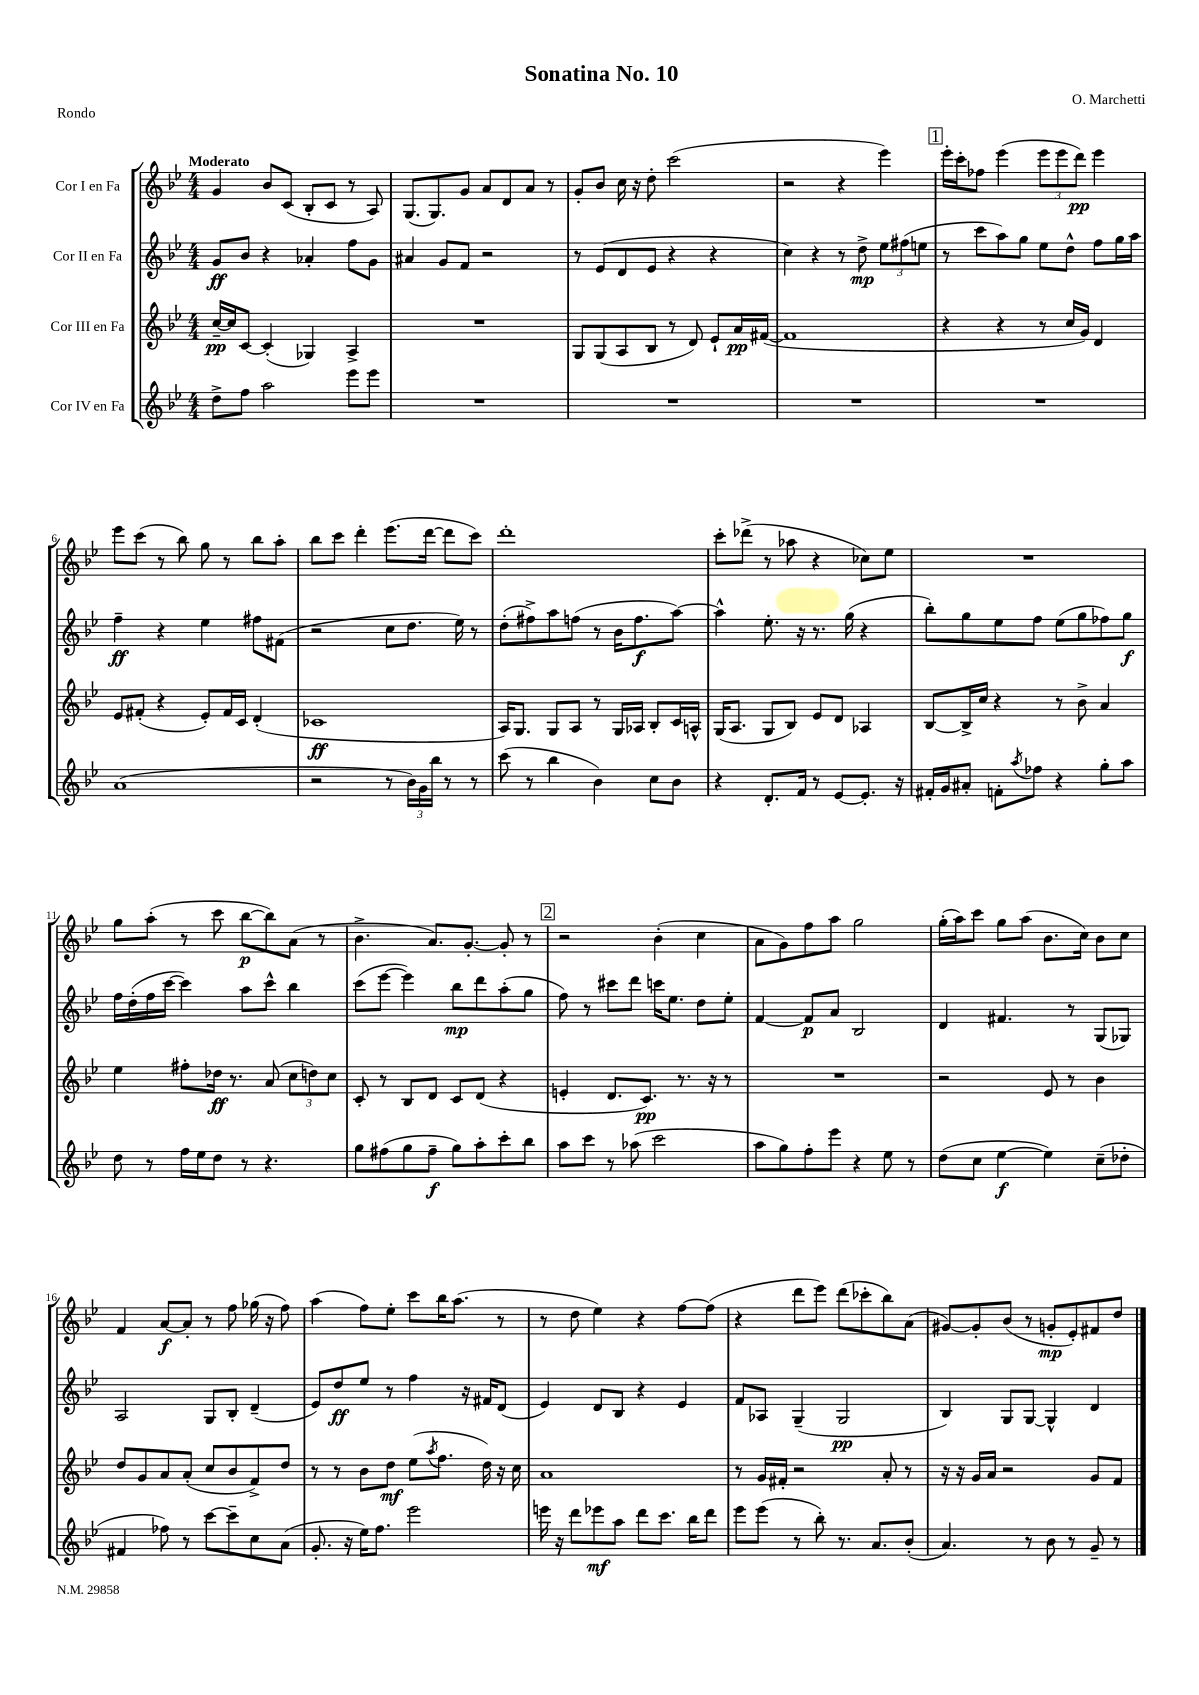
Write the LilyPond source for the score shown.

\header { title = "Sonatina No. 10" composer = "O. Marchetti" piece = "Rondo" }
<<
\new StaffGroup <<
\new Staff = "s0" \with { instrumentName = "Cor I en Fa" } {
    \clef treble \key bes \major \numericTimeSignature \time 4/4 \tempo "Moderato"
    g'4 bes'8 c'8( bes8-. c'8 r8 a8) |
    g8.( g8.) g'8 a'8 d'8 a'8 r8 |
    g'8-. bes'8 c''16 r16 d''8-. c'''2( |
    r2 r4 ees'''4) |
    \mark \markup { \box "1" } ees'''16-. c'''16-. fes''8 ees'''4( \tuplet 3/2 { ees'''8 ees'''8 d'''8\pp) } ees'''4 |
    ees'''8 c'''8( r8 bes''8) g''8 r8 bes''8 a''8-. |
    bes''8 c'''8 d'''4-. ees'''8.( d'''16~ d'''8 c'''8) |
    d'''1-. |
    c'''8-. des'''8->( r8 aes''8 r4 ces''8) ees''8 |
    R1 |
    g''8 a''8-.( r8 c'''8 bes''8~\p bes''8) a'8( r8 |
    bes'4.-> a'8.) g'8.~-. g'8-. r8 |
    \mark \markup { \box "2" } r2 bes'4-.( c''4 |
    a'8 g'8) f''8 a''8 g''2 |
    g''16-.( a''16) c'''8 g''8 a''8( bes'8. c''16) bes'8 c''8 |
    f'4 a'8~\f a'8-. r8 f''8 ges''16( r16 f''8) |
    a''4( f''8) ees''8-. c'''8 bes''16 a''8.( r8 |
    r8 d''8 ees''4) r4 f''8~ f''8( |
    r4 d'''8 ees'''8) d'''8( ces'''8-. bes''8) a'8( |
    gis'8~) gis'8-. bes'8( r8 g'8-.\mp ees'8-.) fis'8 d''8 \bar "|." |
}
\new Staff = "s1" \with { instrumentName = "Cor II en Fa" } {
    \clef treble \key bes \major \numericTimeSignature \time 4/4
    g'8\ff bes'8 r4 aes'4-. f''8 g'8 |
    ais'4 g'8 f'8 r2 |
    r8 ees'8( d'8 ees'8 r4 r4 |
    c''4) r4 r8 d''8->\mp \tuplet 3/2 { ees''8 fis''8( e''8 } |
    \mark \markup { \box "1" } r8 c'''8 a''8) g''8 ees''8 d''8-^ f''8 g''16 a''16 |
    f''4--\ff r4 ees''4 fis''8 fis'8( |
    r2 c''8 d''8. ees''16) r8 |
    d''8-.( fis''8->) a''8 f''8( r8 bes'16 f''8.\f a''8~) |
    a''4-^ ees''8.-. r16 r8. g''16( r4 |
    bes''8-.) g''8 ees''8 f''8 ees''8( g''8 fes''8) g''8\f |
    f''16 d''16-.( f''16 c'''16~ c'''4) a''8 c'''8-^ bes''4 |
    c'''8( ees'''8~ ees'''4) bes''8\mp d'''8 a''8-.( g''8 |
    \mark \markup { \box "2" } f''8) r8 cis'''8 d'''8 c'''16 ees''8. d''8 ees''8-. |
    f'4~ f'8\p a'8 bes2 |
    d'4 fis'4. r8 g8( ges8) |
    a2 g8 bes8-. d'4--( |
    ees'8) d''8\ff ees''8 r8 f''4 r16 fis'16 d'8( |
    ees'4) d'8 bes8 r4 ees'4 |
    f'8 aes8 g4--( g2\pp |
    bes4) g8 g8~ g4-^ d'4 \bar "|." |
}
\new Staff = "s2" \with { instrumentName = "Cor III en Fa" } {
    \clef treble \key bes \major \numericTimeSignature \time 4/4
    c''16~--\pp c''16 c'8~ c'4-.( ges4) a4-> |
    R1 |
    g8 g8( a8 bes8 r8 d'8) ees'8-! a'16\pp fis'16~( |
    fis'1 |
    \mark \markup { \box "1" } r4 r4 r8 c''16 g'16) d'4 |
    ees'8 fis'8-.( r4 ees'8-.) fis'16 c'16 d'4-.( |
    ces'1\ff |
    a16) g8. g8 a8 r8 g16 aes16 bes8-. c'16 a16-^ |
    g16( a8. g8 bes8) ees'8 d'8 aes4 |
    bes8~ bes16-> c''16 r4 r8 bes'8-> a'4 |
    ees''4 fis''8-. des''16\ff r8. a'8( \tuplet 3/2 { c''8 d''8) c''8 } |
    c'8-. r8 bes8 d'8 c'8 d'8( r4 |
    \mark \markup { \box "2" } e'4-. d'8. c'8.\pp) r8. r16 r8 |
    R1 |
    r2 ees'8 r8 bes'4 |
    d''8 g'8 a'8 a'8-.( c''8 bes'8 f'8->) d''8 |
    r8 r8 bes'8 d''8\mf ees''8( \acciaccatura { a''8 } f''8. d''16) r16 c''16 |
    a'1 |
    r8 g'16 fis'16-. r2 a'8-. r8 |
    r16 r16 g'16 a'16 r2 g'8 f'8 \bar "|." |
}
\new Staff = "s3" \with { instrumentName = "Cor IV en Fa" } {
    \clef treble \key bes \major \numericTimeSignature \time 4/4
    d''8-> f''8 a''2 ees'''8 ees'''8 |
    R1 |
    R1 |
    R1 |
    \mark \markup { \box "1" } R1 |
    a'1( |
    r2 r8 \tuplet 3/2 { bes'16) g'16 bes''16 } r8 r8 |
    c'''8( r8 bes''4 bes'4) c''8 bes'8 |
    r4 d'8.-. f'16 r8 ees'8~ ees'8.-. r16 |
    fis'16-. g'16 ais'8-. f'8-. \acciaccatura { a''8 } fes''8 r4 g''8-. a''8 |
    d''8 r8 f''16 ees''16 d''8 r8 r4. |
    g''8 fis''8( g''8 fis''8--\f g''8) a''8-. c'''8-. bes''8 |
    \mark \markup { \box "2" } a''8 c'''8 r8 aes''8( c'''2 |
    a''8 g''8) f''8-. ees'''8 r4 ees''8 r8 |
    d''8( c''8 ees''4~\f ees''4) c''8--( des''8-. |
    fis'4 fes''8) r8 c'''8~ c'''8-- c''8 a'8( |
    g'8.-. r16 ees''16) f''8. ees'''2 |
    e'''16 r16 d'''8 ees'''8\mf a''8 d'''8 c'''8. bes''16 d'''8 |
    ees'''8 ees'''8( r8 bes''8-.) r8. a'8. bes'8-.( |
    a'4.) r8 bes'8 r8 g'8-- r8 \bar "|." |
}
>>
>>
